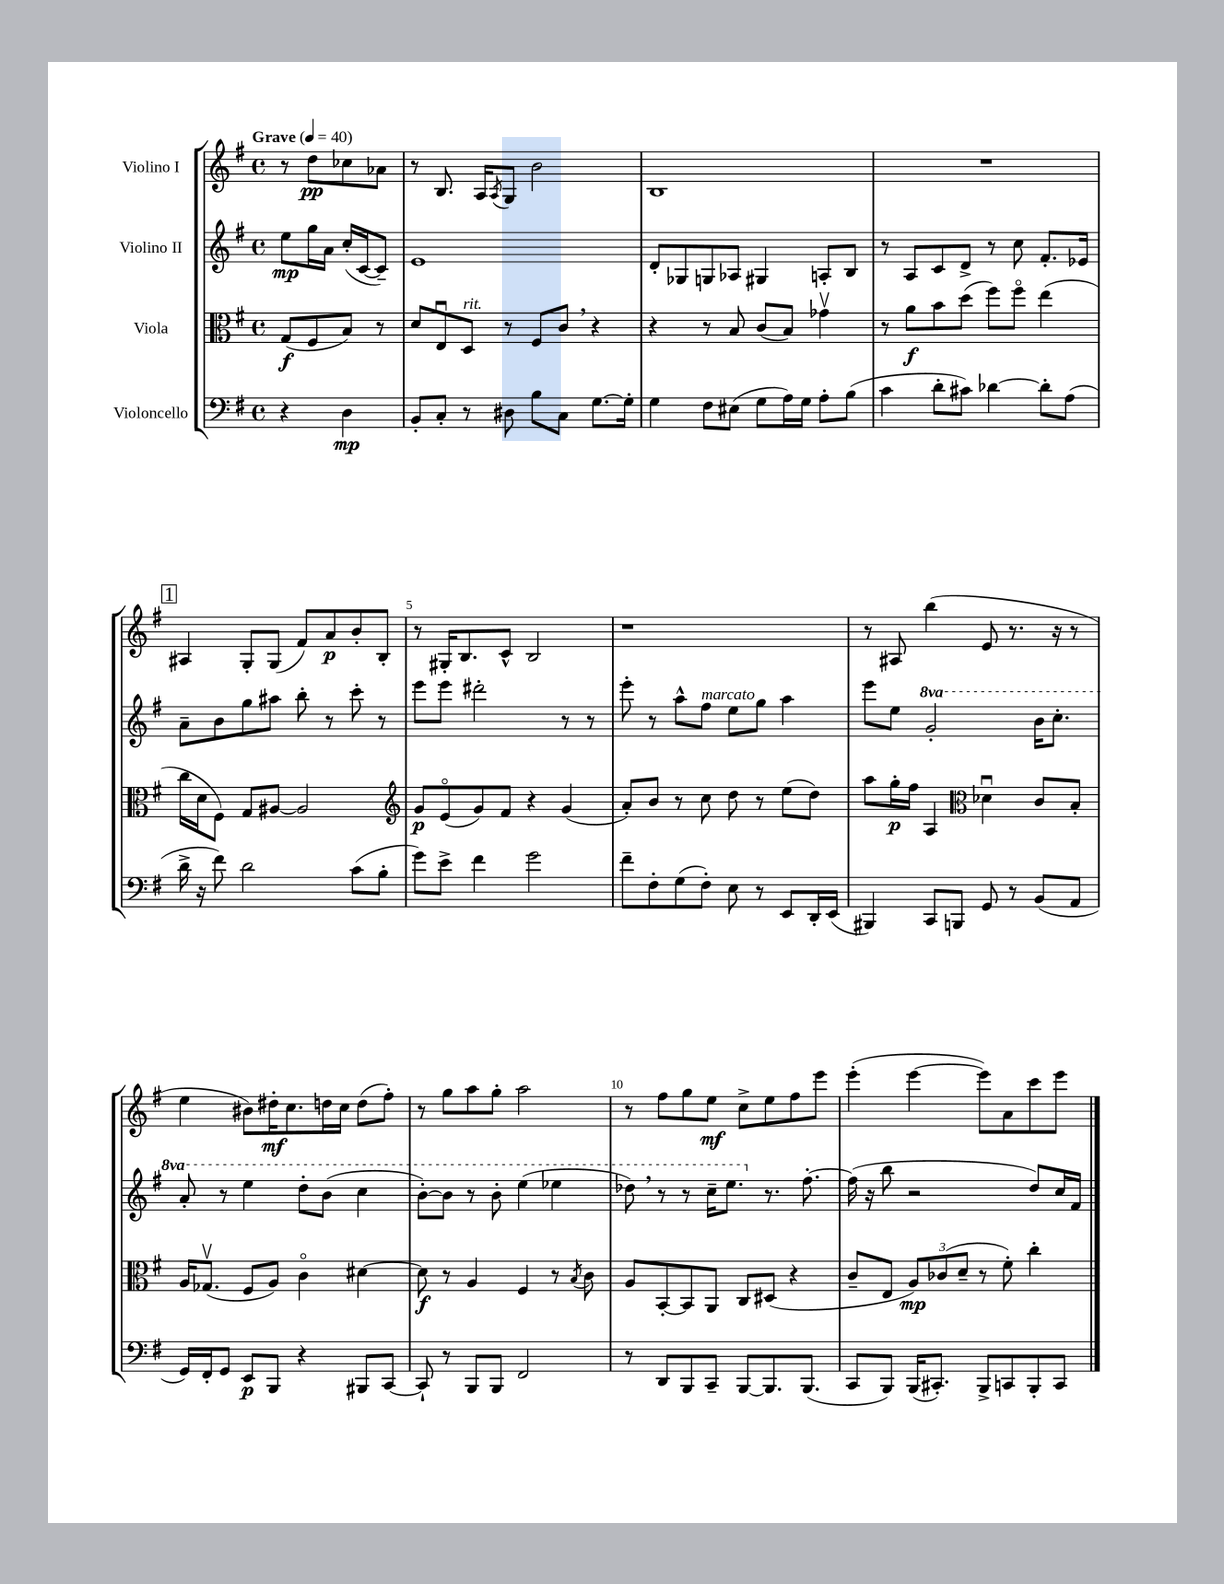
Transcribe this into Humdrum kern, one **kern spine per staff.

**kern	**kern	**kern	**kern
*staff4	*staff3	*staff2	*staff1
*clefF4	*clefC3	*clefG2	*clefG2
*k[f#]	*k[f#]	*k[f#]	*k[f#]
*M4/4	*M4/4	*M4/4	*M4/4
*met(c)	*met(c)	*met(c)	*met(c)
*MM40	*MM40	*MM40	*MM40
4r	(8G	8ee	8r
.	8F#	16gg	8dd
.	.	16a	.
4D	8B)	(16cc'	8cc-
.	.	[16c	.
.	8r	8c~])	8a-
=	=	=	=
8BB'	8d	1e	8r
8C'	8Eu	.	8.B
8r	8D	.	.
.	.	.	16A
.	.	.	8qA
8D#	8r	.	8G
8B	8F#	.	2b
8C	8c	.	.
[8.G	4r	.	.
16G']	.	.	.
=	=	=	=
4G	4r	8d'	1B
.	.	8G-	.
8F#	8r	8G	.
(8E#	8B	8A-	.
8G	(8c	4G#	.
16A)	8B)	.	.
16G	.	.	.
8A'	4g-v	8A'	.
(8B	.	8B	.
=	=	=	=
4c	8r	8r	1r
.	8a	8A	.
8d'	8b	8c	.
8c#)	(8dd	8d^	.
[4d-	8ff#)	8r	.
.	8ff#o	8cc	.
8d-']	(4ee	8.f#'	.
(8A	.	.	.
.	.	16e-	.
=	=	=	=
16d^	16cc	8a~	4A#
16r	16d	.	.
8f#)	8F#)	8b	.
2d	8G	8gg	8G'
.	[8A#	8aa#	(8G
.	2A#]	8bb'	8f#)
.	.	8r	8a
(8c	.	8ccc'	8b'
8B'	.	8r	8B'
=	=	=	=
*	*clefG2	*	*
8g)	8g	8eee	8r
8e^	(8eo	8eee	16G#'
.	.	.	8.B
4f#	8g)	2ddd#'	.
.	8f#	.	8c^^
2g	4r	.	2B
.	(4g	8r	.
.	.	8r	.
=	=	=	=
8f#~	8a')	8eee'	1r
8F#'	8b	8r	.
(8G	8r	8aa^^	.
8F#')	8cc	8ff#	.
8E	8dd	8ee	.
8r	8r	8gg	.
8EE	(8ee	4aa	.
16DD'	8dd)	.	.
(16EE	.	.	.
=	=	=	=
4BBB#)	8aa	8eee	8r
.	16gg'	8ee	8A#
.	16ff#	.	.
8CC	4A	2gg'	(4bb
8BBB	.	.	.
*	*clefC3	*	*
8GG	4d-u	.	8e
8r	.	.	8.r
(8BB	8c	16bb	.
.	.	8.ccc'	16r
8AA	8B'	.	8r
=	=	=	=
16GG)	16A	8aa'	4ee
16FF#'	(8.G-v	.	.
8GG	.	8r	.
8EE	8F#	4eee	8b#)
8BBB	8A)	.	16dd#'
.	.	.	8.cc
4r	4co	8ddd'	.
.	.	(8bb	16dd
.	.	.	16cc
8BBB#	[4d#	4ccc	(8dd
[8CC	.	.	8ff#')
=	=	=	=
8CC`]	8d#]	[8bb')	8r
8r	8r	8bb]	8gg
8BBB	4A	8r	8aa
8BBB	.	8bb'	8gg'
2FF#	4F#	(4eee	2aa
.	8r	4eee-	.
.	8qB	.	.
.	8c	.	.
=	=	=	=
8r	8A	8ddd-)	8r
8DD	[8BB'	8r	8ff#
8BBB	8BB]	8r	8gg
8CC~	8AA	16ccc~	8ee
.	.	8.eee	.
[8BBB	8C	.	8cc^
8.BBB]	(8D#	8.r	8ee
.	4r	.	8ff#
(8.BBB	.	[8.ff#'	.
.	.	.	8eee
=	=	=	=
8CC	8c~	(16ff#]	(4eee'
.	.	16r	.
8BBB)	8E	8bb	.
(16BBB	12A)	2r	[4eee
8.CC#')	.	.	.
.	(12c-	.	.
.	12d~	.	.
8BBB^	8r	.	8eee])
8CC	8f#')	.	8a
8BBB'	4cc'	8dd)	8ccc
8CC	.	16cc	8eee
.	.	16f#	.
==	==	==	==
*-	*-	*-	*-
